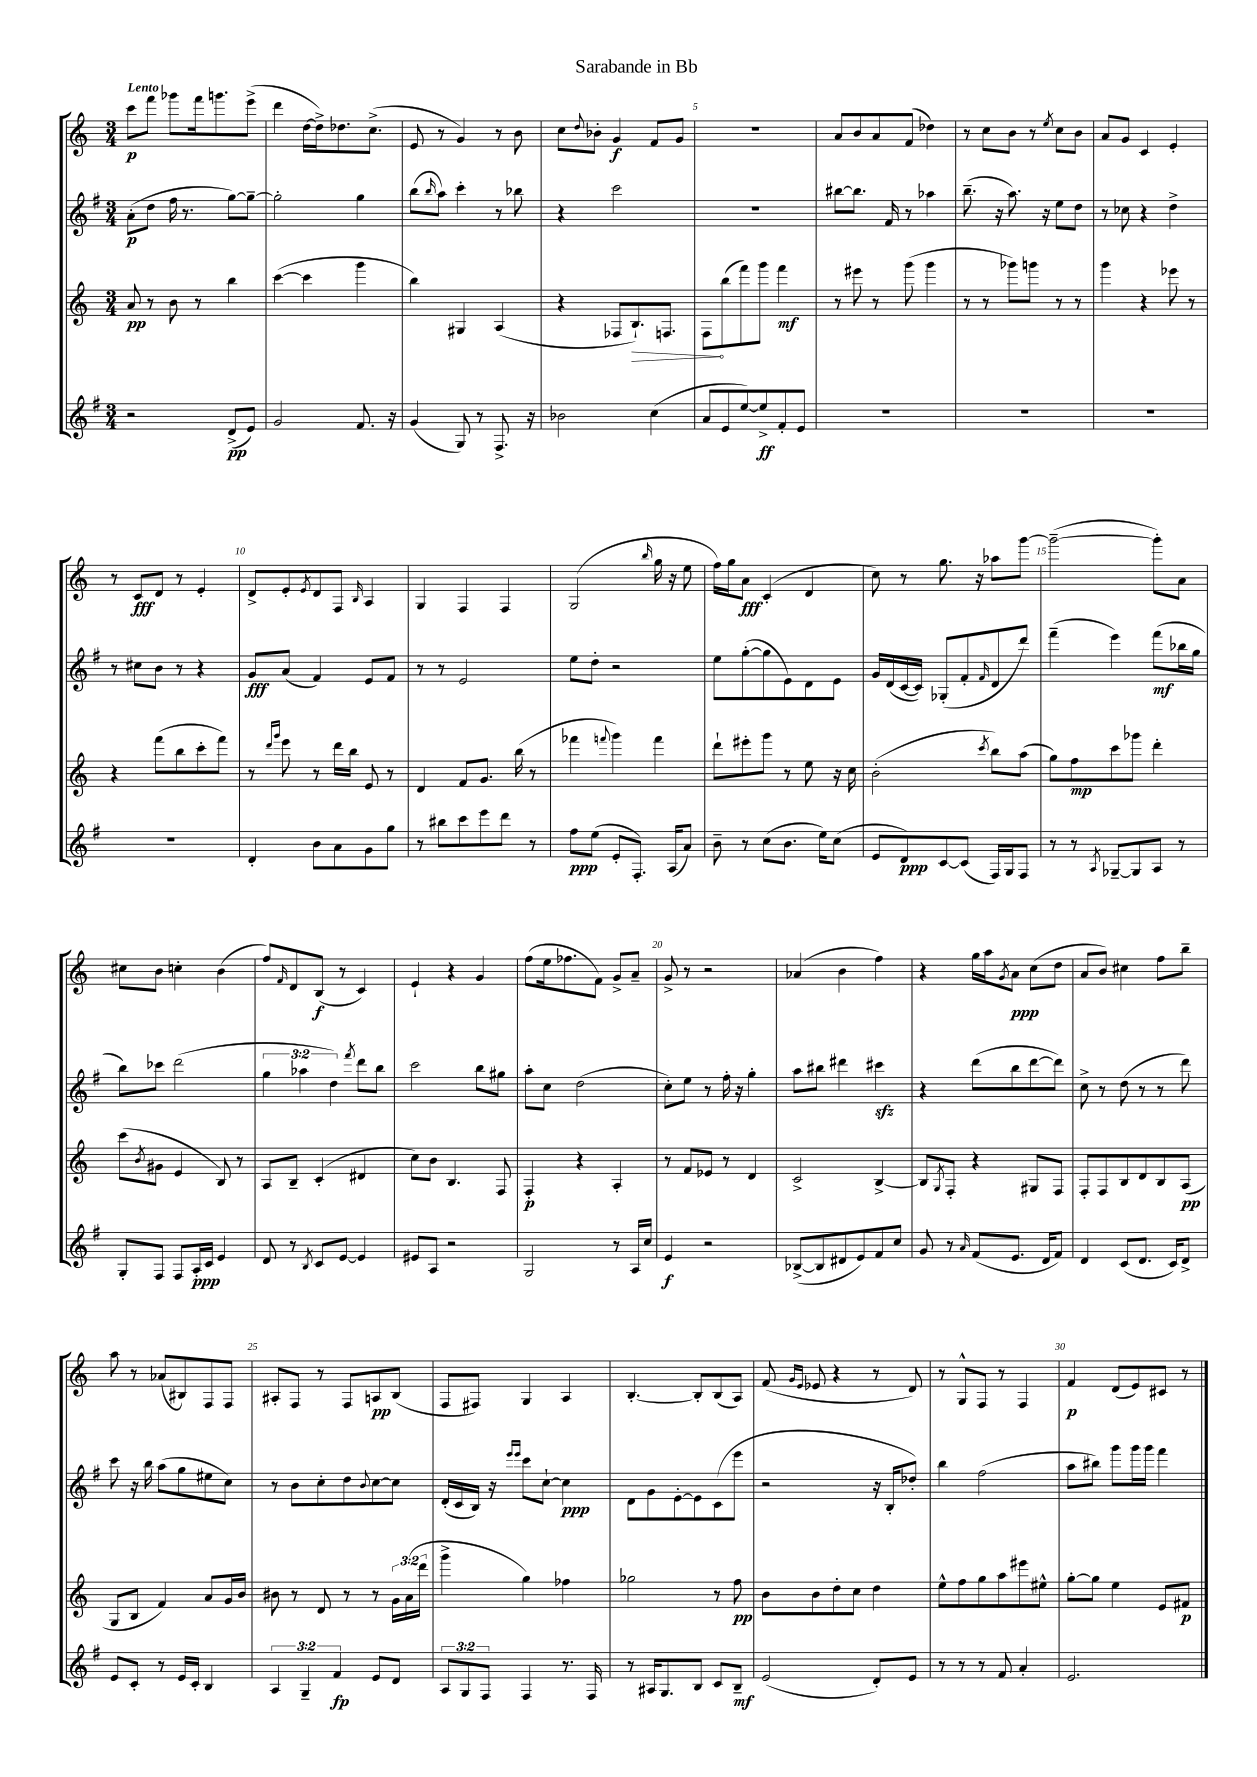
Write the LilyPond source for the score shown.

\header { title = "Sarabande in Bb" }
<<
\new StaffGroup <<
\new Staff = "s0" {
    \clef treble \key c \major \numericTimeSignature \time 3/4 \tempo "Lento"
    c'''8\p f'''8 ges'''8 f'''16 g'''8. e'''8->( |
    d'''4 d''16~ d''16->) des''8. c''8.->( |
    e'8 r8 g'4) r8 b'8 |
    c''8 \appoggiatura { d''8 } bes'8-. g'4\f f'8 g'8 |
    R2. |
    a'8 b'8 a'8 f'8( des''4) |
    r8 c''8 b'8 r8 \acciaccatura { e''8 } c''8 b'8 |
    a'8 g'8 c'4 e'4-. |
    r8 c'8\fff d'8 r8 e'4-. |
    d'8-> e'8-. \acciaccatura { e'8 } d'8 f8 \grace { b16 } a4 |
    g4 f4 f4 |
    g2( \grace { b''16 } g''16 r16 e''8 |
    f''16) g''16 a'8\fff c'4-.( d'4 |
    c''8) r8 g''8. r16 aes''8 g'''8~ |
    g'''2~--( g'''8-.) a'8 |
    cis''8 b'8 c''4-. b'4( |
    f''8) \grace { f'16 } d'8 b8\f( r8 c'4) |
    e'4-! r4 g'4 |
    f''8( e''16 fes''8. f'8) g'8-> a'8-- |
    g'8-> r8 r2 |
    aes'4( b'4 f''4) |
    r4 g''16 a''16 \acciaccatura { g'8 } a'8\ppp c''8( d''8 |
    a'8 b'8) cis''4 f''8 b''8-- |
    a''8 r8 aes'8( bis8) f8 f8 |
    ais8-. f8 r8 f8 a8\pp b8( |
    f8 fis8) g4 a4 |
    b4.~-. b8-. b8( a8) |
    f'8( \grace { g'16 e'16 } ees'8 r4 r8 d'8) |
    r8 g8-^ f8 r8 f4 |
    f'4\p d'8( e'8) cis'8 r8 \bar "|." |
}
\new Staff = "s1" {
    \clef treble \key g \major \numericTimeSignature \time 3/4 \override Staff.TupletNumber.text = #tuplet-number::calc-fraction-text
    a'8-.\p( d''8 fis''16 r8. g''8~) g''8~-- |
    g''2-. g''4 |
    b''8( \grace { b''16 } a''8) c'''4-. r8 bes''8 |
    r4 c'''2 |
    R2. |
    bis''8~ bis''8. fis'16 r8 aes''4 |
    b''8.--( r16 a''8.) r16 e''8 d''8 |
    r8 ces''8 r4 d''4-> |
    r8 cis''8 b'8 r8 r4 |
    g'8\fff a'8( fis'4) e'8 fis'8 |
    r8 r8 e'2 |
    e''8 d''8-. r2 |
    e''8 g''8~-.( g''8 e'8) d'8 e'8 |
    g'16 d'16( c'16~ c'16) ges8-.( fis'8-. \grace { fis'16 } d'8 d'''8) |
    fis'''4--( e'''4) fis'''8\mf( bes''16 g''16 |
    b''8) ces'''8 d'''2( |
    \tuplet 3/2 { g''4 aes''4 d''4) } \acciaccatura { fis'''8 } d'''8 b''8 |
    c'''2 b''8 gis''8 |
    a''8-. c''8 d''2( |
    c''8-.) e''8 r8 fis''16-. r16 g''4-. |
    a''8 bis''8 dis'''4 cis'''4\sfz |
    r4 d'''8( b''8 d'''8~ d'''8) |
    c''8-> r8 d''8( r8 r8 d'''8) |
    c'''8 r16 b''16 a''8( g''8 eis''8 c''8) |
    r8 b'8 c''8-. d''8 \appoggiatura { b'8 } c''8~ c''8 |
    d'16-.( c'16 b16) r16 \grace { e'''16 e'''16 } c'''8 c''8~-! c''4\ppp |
    d'8 g'8 e'8~-. e'8 c'8( e'''8 |
    r2 r16 b16-. des''8-.) |
    b''4 fis''2( |
    a''8 bis''8) g'''8 g'''16 g'''16 fis'''4 \bar "|." |
}
\new Staff = "s2" {
    \clef treble \key c \major \numericTimeSignature \time 3/4 \override Staff.TupletNumber.text = #tuplet-number::calc-fraction-text
    a'8\pp r8 b'8 r8 b''4 |
    c'''4~( c'''4 g'''4 |
    b''4) gis4 a4( |
    r4 fes8 \once \override Hairpin.circled-tip = ##t b8.-!\>) f8. |
    f8\! b''8( f'''8) g'''8 f'''4\mf |
    r8 eis'''8 r8 g'''8( g'''4 |
    r8 r8 ges'''8) g'''8 r8 r8 |
    g'''4 r4 ees'''8 r8 |
    r4 f'''8( b''8 c'''8-. f'''8) |
    r8 \grace { d'''16 g'''16 } e'''8 r8 d'''16 b''16 e'8 r8 |
    d'4 f'8 g'8. b''16( r8 |
    fes'''4 \appoggiatura { f'''8 } g'''4) f'''4 |
    d'''8-! eis'''8-. g'''8 r8 e''8 r16 c''16 |
    b'2-.( \acciaccatura { c'''8 } b''8) a''8( |
    g''8) f''8\mp c'''8 ges'''8 d'''4-. |
    c'''8( \acciaccatura { b'8 } gis'8 e'4 b8) r8 |
    a8 b8-- c'4-.( dis'4 |
    c''8) b'8 b4. f8 |
    f4-.\p r4 a4-. |
    r8 f'8 ees'8 r8 d'4 |
    c'2-> b4~-> |
    b8 \acciaccatura { g8 } f8-. r4 gis8 f8 |
    f8-. f8 b8 d'8 b8 a8\pp( |
    g8 b8 f'4) a'8 g'16 b'16 |
    bis'8 r8 d'8 r8 r8 \tuplet 3/2 { g'16 a'16( d'''16 } |
    g'''4-> g''4) fes''4 |
    ges''2 r8 f''8\pp |
    b'8 b'8 d''8-. c''8 d''4 |
    e''8-^ f''8 g''8 a''8 eis'''8 eis''8-^ |
    g''8~-. g''8 e''4 e'8 fis'8\p \bar "|." |
}
\new Staff = "s3" {
    \clef treble \key g \major \numericTimeSignature \time 3/4 \override Staff.TupletNumber.text = #tuplet-number::calc-fraction-text
    r2 d'8->\pp( e'8) |
    g'2 fis'8. r16 |
    g'4( g8) r8 fis8.-> r16 |
    bes'2 c''4( |
    a'8 e'8 e''8~) e''8->\ff fis'8-. e'8 |
    R2. |
    R2. |
    R2. |
    R2. |
    d'4-. b'8 a'8 g'8 g''8 |
    r8 bis''8 c'''8 e'''8 d'''8 r8 |
    fis''8\ppp e''8( e'8-. fis8.-.) a16( a'8) |
    b'8-- r8 c''8( b'8. e''16) c''8( |
    e'8 d'8\ppp) c'8~ c'8( fis16) g16 fis8 |
    r8 r8 \acciaccatura { a8 } ges8~-- ges8 a8 r8 |
    g8-. fis8 fis8 a16-.\ppp c'16 e'4 |
    d'8 r8 \acciaccatura { b8 } c'8 e'8~ e'4 |
    eis'8 a8 r2 |
    g2 r8 a16 c''16 |
    e'4\f r2 |
    bes8~->( bes8 dis'8 e'8) fis'8 c''8 |
    g'8 r8 \grace { a'16 } fis'8( e'8. d'16 fis'8) |
    d'4 c'8( d'8. c'16) d'8-> |
    e'8 c'8-. r8 e'16 c'16-. b4 |
    \tuplet 3/2 { a4 g4-- fis'4\fp } e'8 d'8 |
    \tuplet 3/2 { a8 g8 fis8 } fis4 r8. fis16 |
    r8 ais16 g8. b8 c'8 b8--\mf |
    e'2( d'8-.) e'8 |
    r8 r8 r8 fis'8 a'4-. |
    e'2. \bar "|." |
}
>>
>>
\layout { \context { \Score \override BarNumber.break-visibility = ##(#f #t #t) barNumberVisibility = #(every-nth-bar-number-visible 5) } }
